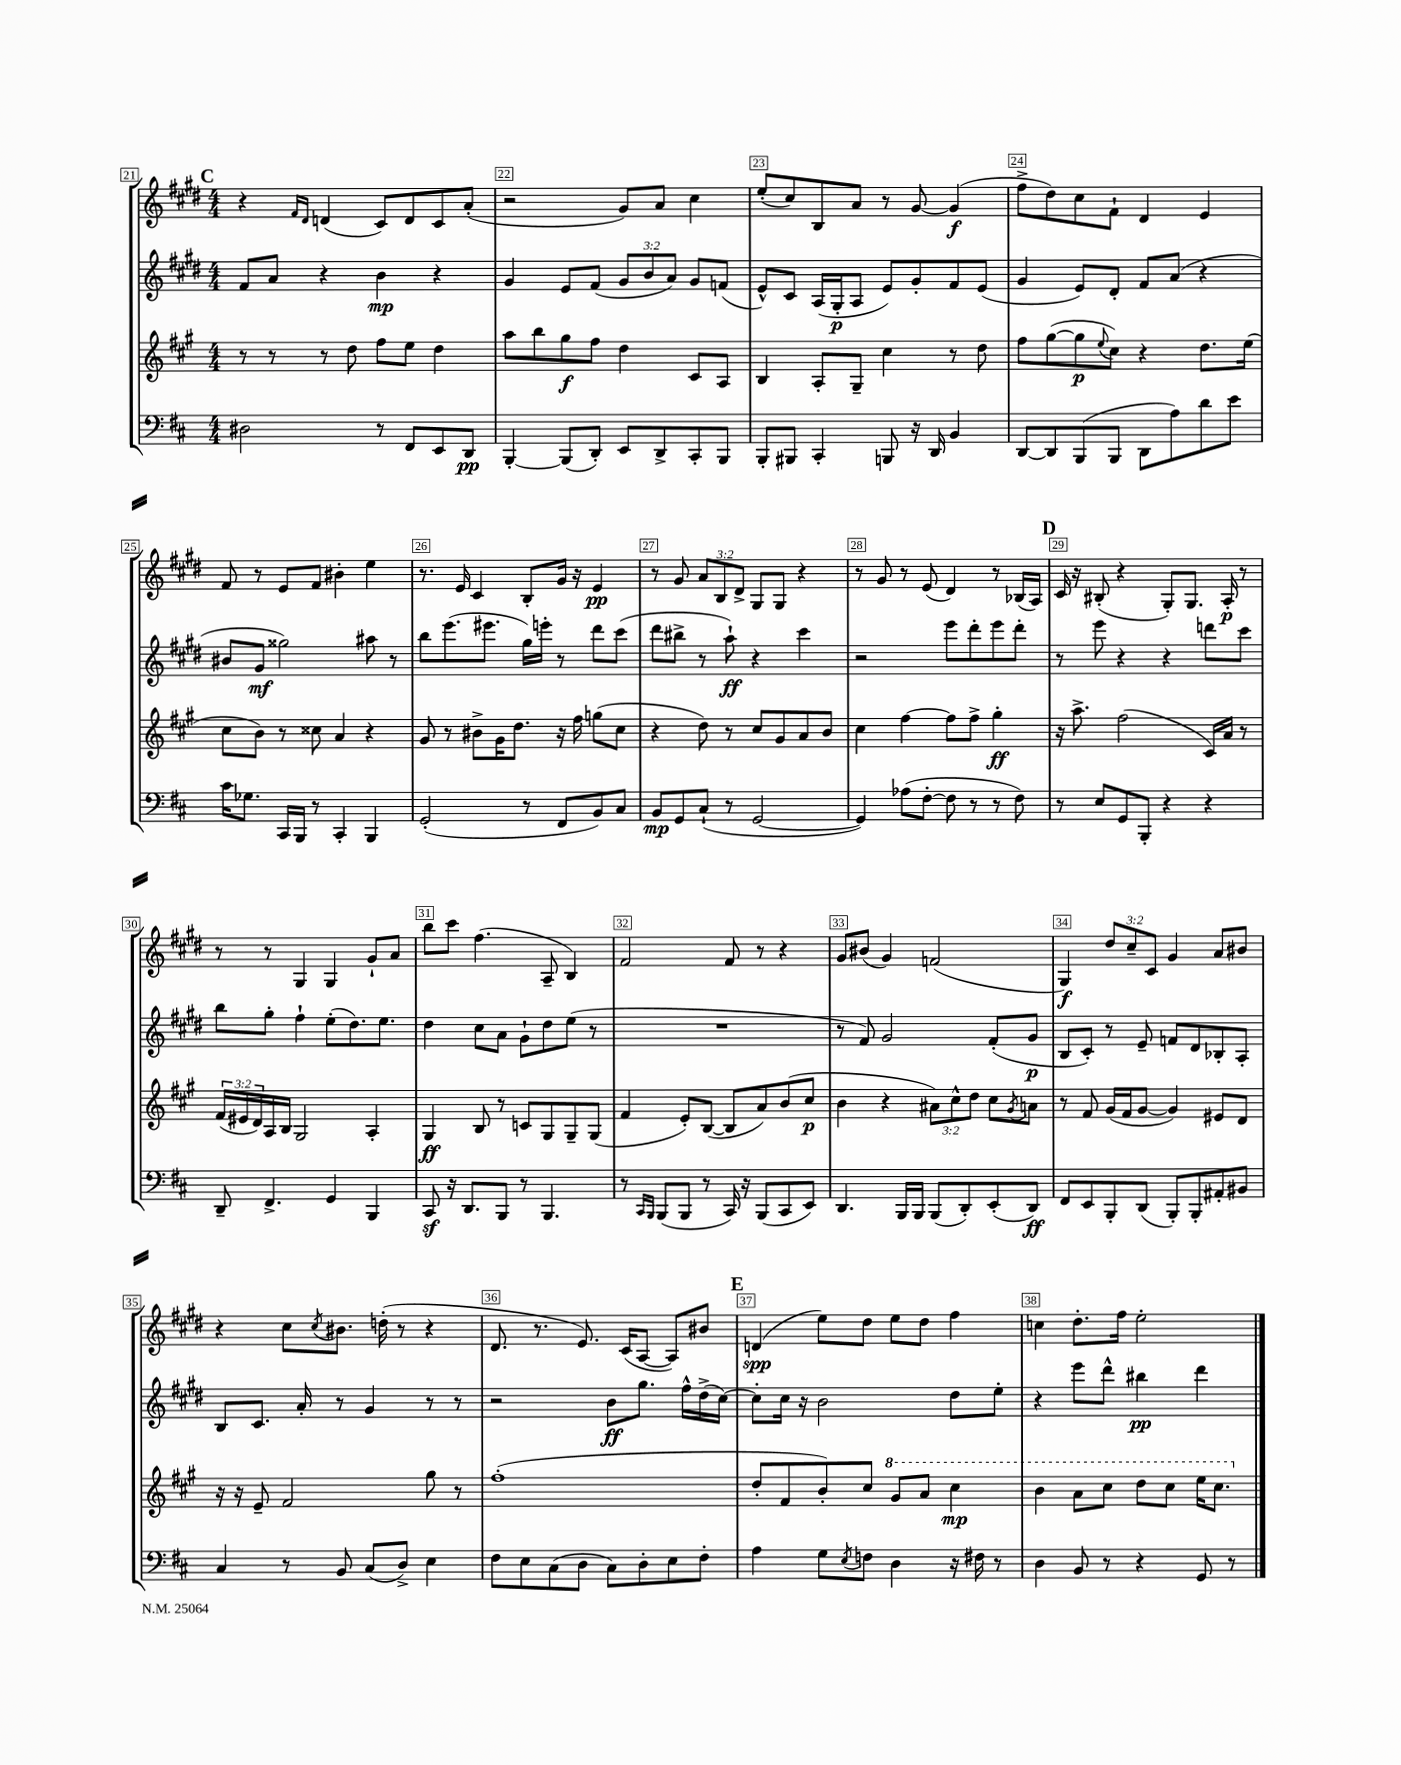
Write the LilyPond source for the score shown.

<<
\new StaffGroup <<
\new Staff = "s0" {
    \clef treble \key e \major \numericTimeSignature \time 4/4 \override Staff.TupletNumber.text = #tuplet-number::calc-fraction-text
    \mark \markup { \bold "C" } r4 \grace { fis'16 dis'16 } d'4( cis'8) d'8 cis'8 a'8-.( |
    r2 gis'8) a'8 cis''4 |
    e''8-.( cis''8) b8 a'8 r8 gis'8~ gis'4\f( |
    fis''8-> dis''8) cis''8 fis'8-! dis'4 e'4 |
    fis'8 r8 e'8 fis'8 bis'4-. e''4 |
    r8. e'16 cis'4 b8-. gis'16 r16 e'4\pp |
    r8 gis'8 \tuplet 3/2 { a'8 b8 dis'8-> } gis8 gis8 r4 |
    r8 gis'8 r8 e'8( dis'4) r8 bes16( a16) |
    \mark \markup { \bold "D" } cis'16 r16 bis8-.( r4 gis8-.) gis8. a16-.\p r8 |
    r8 r8 gis4 gis4 gis'8-! a'8 |
    b''8 cis'''8 fis''4.( a8-- b4) |
    fis'2 fis'8 r8 r4 |
    gis'8 bis'8( gis'4) f'2( |
    gis4\f) \tuplet 3/2 { dis''8 cis''8-- cis'8 } gis'4 a'8 bis'8 |
    r4 cis''8 \acciaccatura { cis''8 } bis'8. d''16-.( r8 r4 |
    dis'8. r8. e'8.) cis'16( a8~ a8) bis'8 |
    \mark \markup { \bold "E" } d'4\spp( e''8) dis''8 e''8 dis''8 fis''4 |
    c''4 dis''8.-. fis''16 e''2-. \bar "|." |
}
\new Staff = "s1" {
    \clef treble \key e \major \numericTimeSignature \time 4/4 \override Staff.TupletNumber.text = #tuplet-number::calc-fraction-text
    \mark \markup { \bold "C" } fis'8 a'8 r4 b'4\mp r4 |
    gis'4 e'8 fis'8( \tuplet 3/2 { gis'8 b'8 a'8) } gis'8 f'8( |
    e'8-^) cis'8 a16( gis16-.\p a8 e'8) gis'8-. fis'8 e'8( |
    gis'4 e'8) dis'8-. fis'8 a'8( r4 |
    bis'8 gis'8\mf gisis''2) ais''8 r8 |
    b''8 e'''8.( eis'''8. gis''16) e'''16-. r8 dis'''8 cis'''8( |
    dis'''8 bis''8-> r8 a''8-!\ff) r4 cis'''4 |
    r2 e'''8 dis'''8-. e'''8 dis'''8-. |
    \mark \markup { \bold "D" } r8 e'''8 r4 r4 d'''8 cis'''8 |
    b''8 gis''8-. fis''4-! e''8-.( dis''8.) e''8. |
    dis''4 cis''8 a'8 gis'8-! dis''8 e''8( r8 |
    R1 |
    r8 fis'8) gis'2 fis'8-.( gis'8\p |
    b8 cis'8-.) r8 e'8-- f'8 dis'8 bes8-. a8-. |
    b8 cis'8. a'16-. r8 gis'4 r8 r8 |
    r2 b'8\ff gis''8. fis''16-^ dis''16->( cis''16~) |
    \mark \markup { \bold "E" } cis''8-. cis''16 r16 b'2 dis''8 e''8-. |
    r4 e'''8 dis'''8-^ bis''4\pp dis'''4 \bar "|." |
}
\new Staff = "s2" {
    \clef treble \key a \major \numericTimeSignature \time 4/4 \override Staff.TupletNumber.text = #tuplet-number::calc-fraction-text
    \mark \markup { \bold "C" } r8 r8 r8 d''8 fis''8 e''8 d''4 |
    a''8 b''8 gis''8\f fis''8 d''4 cis'8 a8 |
    b4 a8-. gis8-- cis''4 r8 d''8 |
    fis''8 gis''8~( gis''8\p \appoggiatura { e''8 } cis''8) r4 d''8. e''16( |
    cis''8 b'8) r8 cisis''8 a'4 r4 |
    gis'8 r8 bis'8-> gis'16 d''8. r16 fis''16 g''8( cis''8 |
    r4 d''8) r8 cis''8 gis'8 a'8 b'8 |
    cis''4 fis''4~ fis''8 fis''8-> gis''4-.\ff |
    \mark \markup { \bold "D" } r16 a''8.-> fis''2( cis'16) a'16 r8 |
    \tuplet 3/2 { fis'16( eis'16 d'16) } a16 b16 gis2 a4-. |
    gis4\ff b8 r8 c'8 gis8 gis8-- gis8( |
    fis'4 e'8-.) b8~( b8 a'8) b'8( cis''8\p |
    b'4 r4 \tuplet 3/2 { ais'8) cis''8-^ d''8 } cis''8 \acciaccatura { gis'8 } a'8 |
    r8 fis'8 gis'16( fis'16 gis'8~ gis'4) eis'8 d'8 |
    r16 r16 e'8-- fis'2 gis''8 r8 |
    fis''1-.( |
    \mark \markup { \bold "E" } d''8-. fis'8 b'8-.) cis''8 \ottava #1 gis''8 a''8 cis'''4\mp |
    b''4 a''8 cis'''8 d'''8 cis'''8 e'''16 cis'''8. \ottava #0 \bar "|." |
}
\new Staff = "s3" {
    \clef bass \key d \major \numericTimeSignature \time 4/4
    \mark \markup { \bold "C" } dis2 r8 fis,8 e,8 d,8\pp |
    b,,4~-. b,,8( d,8-.) e,8 d,8-> cis,8-. b,,8 |
    b,,8-. bis,,8 cis,4-. b,,8 r16 d,16 b,4 |
    d,8~ d,8 b,,8( b,,8 d,8 a8) d'8 e'8 |
    cis'16 ges8. cis,16 b,,16 r8 cis,4-. b,,4 |
    g,2-.( r8 fis,8 b,8) cis8 |
    b,8\mp g,8 cis8-!( r8 g,2~ |
    g,4) aes8( fis8~-. fis8 r8 r8 fis8) |
    \mark \markup { \bold "D" } r8 e8 g,8 b,,8-. r4 r4 |
    d,8-- fis,4.-> g,4 b,,4 |
    cis,8\sf r16 d,8. b,,8 r8 b,,4. |
    r8 \grace { cis,16 b,,16 } b,,8( b,,8 r8 cis,16) r16 b,,8( cis,8 e,8) |
    d,4. b,,16 b,,16 b,,8( d,8-.) e,8-.( d,8\ff) |
    fis,8 e,8 b,,8-. d,8( b,,8-.) b,,8-. ais,8-. bis,8 |
    cis4 r8 b,8 cis8( d8->) e4 |
    fis8 e8 cis8( d8 cis8) d8-. e8 fis8-. |
    \mark \markup { \bold "E" } a4 g8 \acciaccatura { e8 } f8 d4 r16 fis16 r8 |
    d4 b,8 r8 r4 g,8 r8 \bar "|." |
}
>>
>>
\layout { \context { \Score currentBarNumber = #21 \override BarNumber.break-visibility = ##(#f #t #t) barNumberVisibility = #all-bar-numbers-visible \override BarNumber.stencil = #(make-stencil-boxer 0.1 0.3 ly:text-interface::print) } }
